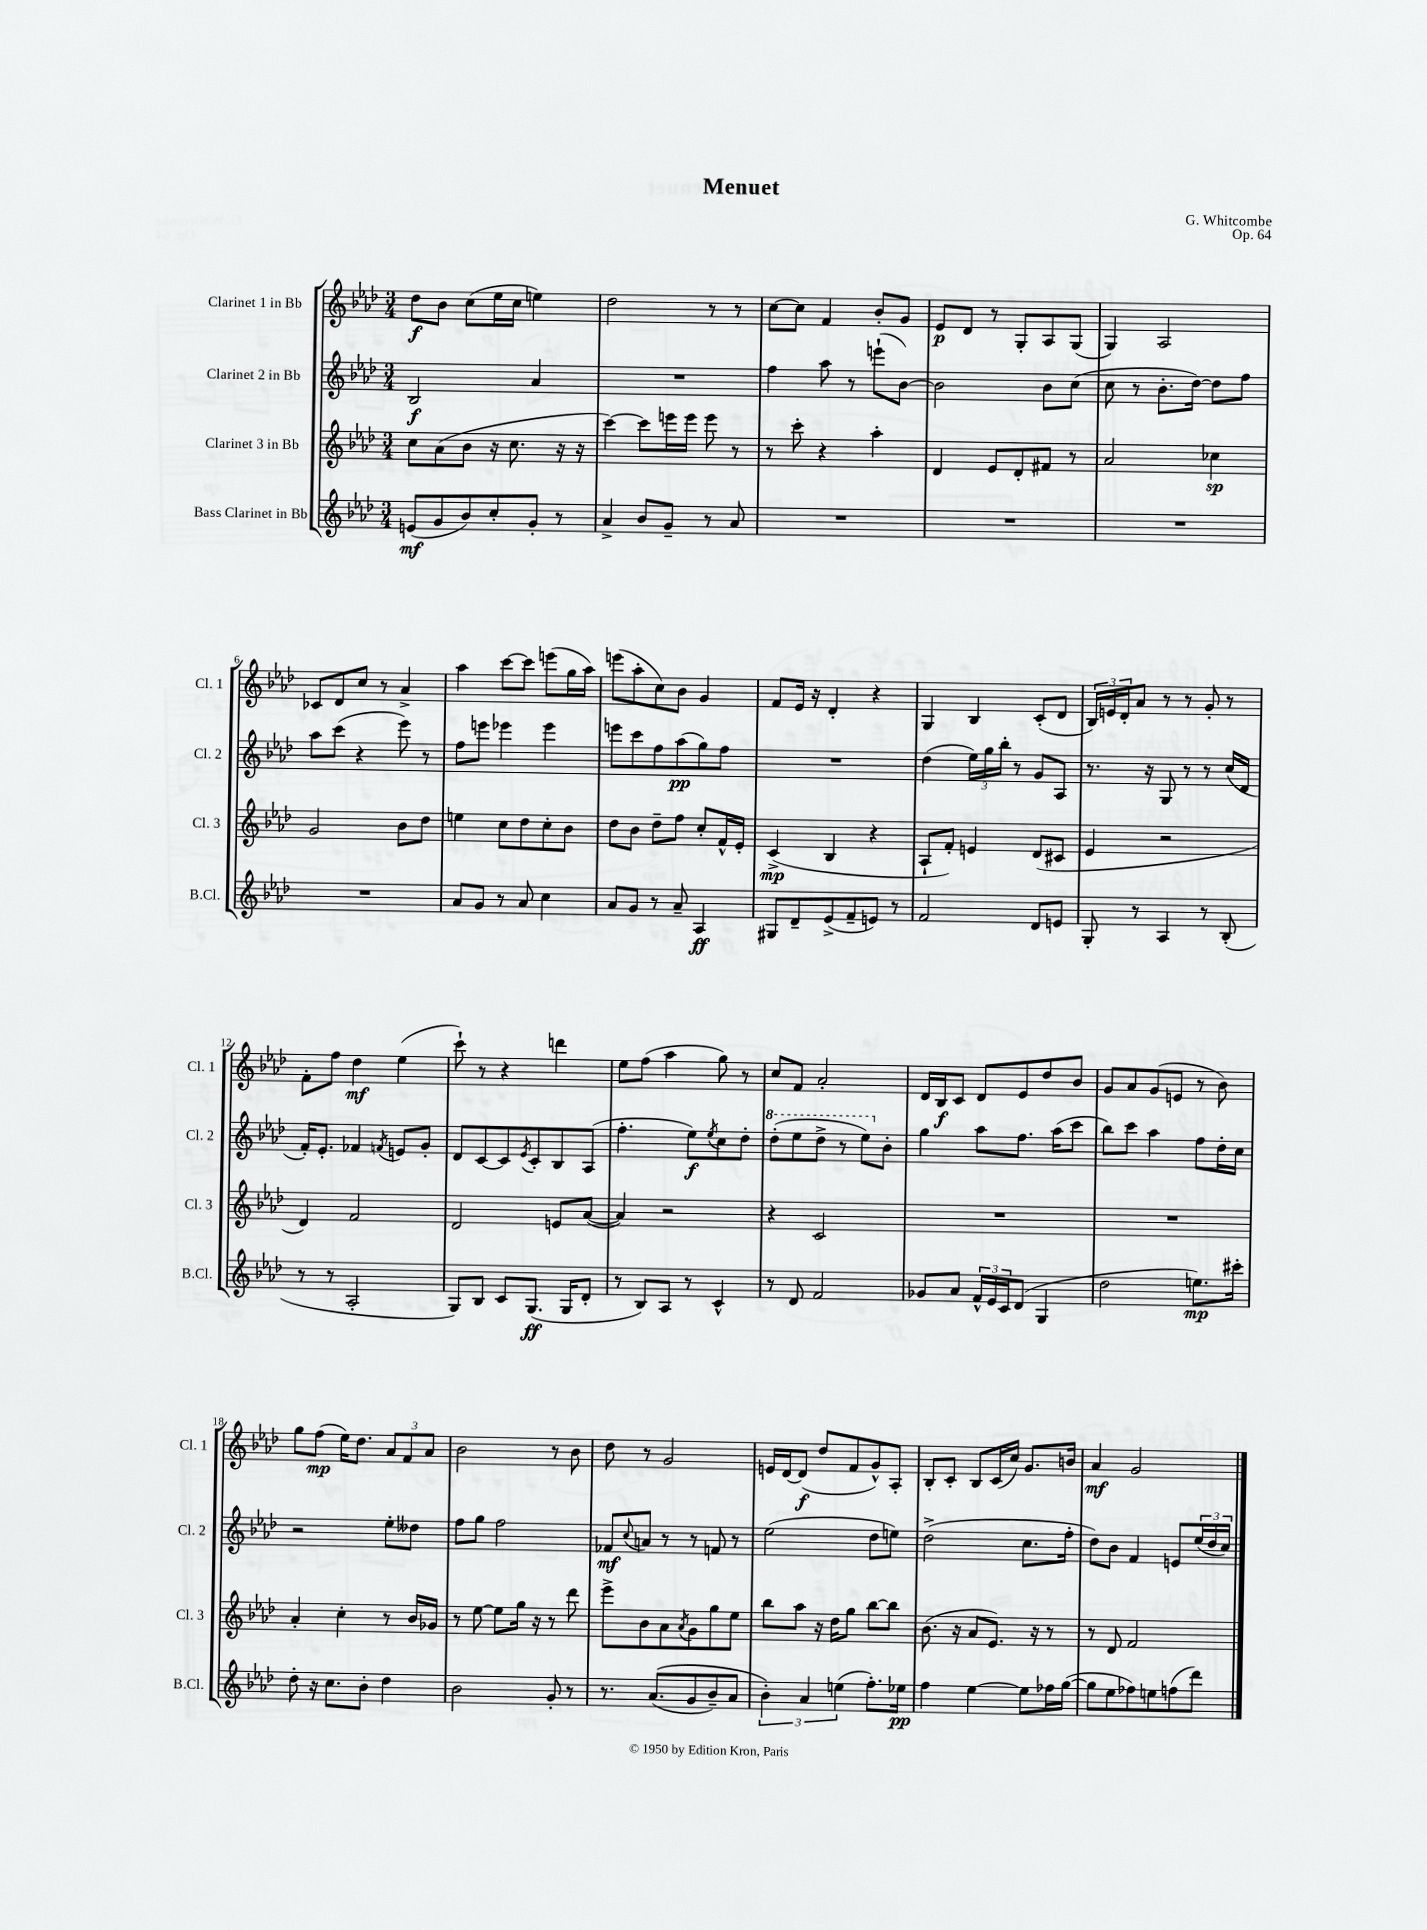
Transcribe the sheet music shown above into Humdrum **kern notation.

**kern	**dynam	**kern	**dynam	**kern	**dynam	**kern	**dynam
*part4	*part4	*part3	*part3	*part2	*part2	*part1	*part1
*staff4	*staff4	*staff3	*staff3	*staff2	*staff2	*staff1	*staff1
*I"Bass Clarinet in Bb	*	*I"Clarinet 3 in Bb	*	*I"Clarinet 2 in Bb	*	*I"Clarinet 1 in Bb	*
*I'B.Cl.	*	*I'Cl. 3	*	*I'Cl. 2	*	*I'Cl. 1	*
*clefG2	*	*clefG2	*	*clefG2	*	*clefG2	*
*k[b-e-a-d-]	*	*k[b-e-a-d-]	*	*k[b-e-a-d-]	*	*k[b-e-a-d-]	*
*M3/4	*	*M3/4	*	*M3/4	*	*M3/4	*
=1	=1	=1	=1	=1	=1	=1	=1
(8en/L	mf	8cc\L	.	2B-/	f	8dd-\L	f
8g/	.	(8a-\	.	.	.	8b-\J	.
8b-/)	.	8b-\J	.	.	.	(8cc\L	.
8cc'/	.	16r	.	.	.	16ee-\L	.
.	.	8.cc\	.	.	.	16cc\JJ	.
8g'/J	.	.	.	4a-/	.	4een\)	.
8r	.	16r	.	.	.	.	.
.	.	16r	.	.	.	.	.
=2	=2	=2	=2	=2	=2	=2	=2
4a-^/	.	[4ccc\)	.	2.r	.	2dd-\	.
8b-/L	.	8ccc\L]	.	.	.	.	.
8g~/J	.	16eeen\L	.	.	.	.	.
.	.	16eee\JJ	.	.	.	.	.
8r	.	8eee\	.	.	.	8r	.
8a-/	.	8r	.	.	.	8r	.
=3	=3	=3	=3	=3	=3	=3	=3
2.r	.	8r	.	4ff\	.	[8cc\L	.
.	.	8ccc'\	.	.	.	8cc\J]	.
.	.	4r	.	8aa-\	.	4f/	.
.	.	.	.	8r	.	.	.
.	.	4aa-'\	.	(8eeen`\L	.	8b-'/L	.
.	.	.	.	[8b-\J)	.	8g/J	.
=4	=4	=4	=4	=4	=4	=4	=4
2.r	.	4d-/	.	2b-\]	.	8e-/L	p
.	.	.	.	.	.	8d-/J	.
.	.	8e-/L	.	.	.	8r	.
.	.	8d-'/	.	.	.	8G'/L	.
.	.	8f#X/J	.	8b-\L	.	8A-/	.
.	.	8r	.	(8cc\J	.	(8G/J	.
=5	=5	=5	=5	=5	=5	=5	=5
2.r	.	2a-/	.	8cc\	.	4G/)	.
.	.	.	.	8r	.	.	.
.	.	.	.	8.b-'\L	.	2A-/	.
.	.	.	.	[16dd-\Jk)	.	.	.
.	.	4cc-X\	sp	8dd-\L]	.	.	.
.	.	.	.	8ff\J	.	.	.
!!LO:LB:g=z
=6	=6	=6	=6	=6	=6	=6	=6
2.r	.	2g/	.	8aa-\L	.	8c-X/L	.
.	.	.	.	(8ccc\J	.	8d-/	.
.	.	.	.	4r	.	8cc/J	.
.	.	.	.	.	.	8r	.
.	.	8b-\L	.	8eee-\)	.	4a-^/	.
.	.	8dd-\J	.	8r	.	.	.
=7	=7	=7	=7	=7	=7	=7	=7
8a-/L	.	4een\	.	8ff\L	.	4aa-\	.
8g/J	.	.	.	8eeen\J	.	.	.
8r	.	8cc\L	.	4eee-X\	.	[8ccc\L	.
8a-/	.	8dd-\	.	.	.	8ccc\J]	.
4cc\	.	8cc'\	.	4eee-\	.	(8eeen\L	.
.	.	8b-\J	.	.	.	16gg\L	.
.	.	.	.	.	.	16aa-\JJ)	.
=8	=8	=8	=8	=8	=8	=8	=8
8a-/L	.	8dd-\L	.	8eeen\L	.	(8eeen\L	.
8g/J	.	8b-\J	.	8ccc\	.	8aa-'\	.
8r	.	8dd-~\L	.	8ff\	.	8cc\)	.
8a-~/	.	8ff\J	.	(8aa-\	pp	8b-\J	.
4A-/	ff	8cc'/L	.	8gg\)	.	4g/	.
.	.	16f^^/L	.	8ff\J	.	.	.
.	.	16e-'/JJ	.	.	.	.	.
=9	=9	=9	=9	=9	=9	=9	=9
8G#X/L	.	(4c^/	mp	2.r	.	8f/L	.
8d-~/	.	.	.	.	.	16e-/Jk	.
.	.	.	.	.	.	16r	.
(8e-^/	.	4B-/	.	.	.	4d-'/	.
8f~/	.	.	.	.	.	.	.
8en/J)	.	4r	.	.	.	4r	.
8r	.	.	.	.	.	.	.
=10	=10	=10	=10	=10	=10	=10	=10
2f/	.	8A-`/L	.	(4dd-\	.	4G/	.
.	.	8f'/J)	.	.	.	.	.
.	.	4en/	.	24ee-\LL)	.	4B-/	.
.	.	.	.	24gg\	.	.	.
.	.	.	.	24bb-'\JJ	.	.	.
.	.	.	.	8r	.	.	.
8d-/L	.	(8d-/L	.	8g/L	.	(8c'/L	.
8en/J	.	8c#X/J	.	8A-/J	.	8d-/J	.
=11	=11	=11	=11	=11	=11	=11	=11
8G'/	.	4e-/	.	8.r	.	24B-/LL)	.
.	.	.	.	.	.	24en/	.
.	.	.	.	.	.	24d-'/J	.
8r	.	.	.	.	.	8a-/J	.
.	.	.	.	16r	.	.	.
4A-/	.	2r	.	8G/	.	8r	.
.	.	.	.	8r	.	8r	.
8r	.	.	.	8r	.	8g'/	.
(8B-'/	.	.	.	(16cc/LL	.	8r	.
.	.	.	.	16d-/JJ	.	.	.
!!LO:LB:g=z
=12	=12	=12	=12	=12	=12	=12	=12
8r	.	4d-/)	.	16f'/KL)	.	8f'\L	.
.	.	.	.	8.e-'/J	.	.	.
8r	.	.	.	.	.	8ff\J	.
2A-'/	.	2f/	.	4f-X/	.	4dd-\	mf
.	.	.	.	8qfn/	.	.	.
.	.	.	.	8en/L	.	(4ee-\	.
.	.	.	.	8g'/J	.	.	.
=13	=13	=13	=13	=13	=13	=13	=13
8G/L)	.	2d-/	.	8d-/L	.	8ccc`\)	.
8B-/J	.	.	.	[8c/	.	8r	.
8c/L	.	.	.	8c/]	.	4r	.
.	.	.	.	8qe-/	.	.	.
(8.G/J	ff	.	.	8c'/	.	.	.
.	.	8en/L	.	8B-/	.	4dddn\	.
16G/KL	.	.	.	.	.	.	.
8d-'/J	.	([8a-/J	.	(8A-/J	.	.	.
=14	=14	=14	=14	=14	=14	=14	=14
8r	.	4a-/])	.	4.ff'\	.	8ee-\L	.
8B-/L)	.	.	.	.	.	(8ff\J	.
8A-/J	.	2r	.	.	.	4aa-\	.
8r	.	.	.	8ee-\L)	f	.	.
.	.	.	.	8qee-/	.	.	.
4c^^/	.	.	.	8cc\	.	8gg\)	.
.	.	.	.	8dd-'\J	.	8r	.
=15	=15	=15	=15	=15	=15	=15	=15
*	*	*	*	*8va	*	*	*
8r	.	4r	.	(8ddd-'\L	.	8cc/L	.
8d-/	.	.	.	8eee-\	.	8f/J	.
2f/	.	2c/	.	8ddd-^\J	.	2a-'/	.
.	.	.	.	8r	.	.	.
.	.	.	.	8eee-\L)	.	.	.
*	*	*	*	*X8va	*	*	*
.	.	.	.	8b-'\J	.	.	.
=16	=16	=16	=16	=16	=16	=16	=16
8g-X/L	.	2.r	.	4gg\	.	16d-/LL	.
.	.	.	.	.	.	16B-/J	f
8a-/J	.	.	.	.	.	8c/J	.
24f^^/LL	.	.	.	8aa-\L	.	8d-/L	.
24e-/	.	.	.	.	.	.	.
24c/J	.	.	.	.	.	.	.
(8d-/J	.	.	.	8.ff\J	.	8e-/	.
4G/	.	.	.	.	.	8dd-/	.
.	.	.	.	(16aa-\KL	.	.	.
.	.	.	.	8ccc\J	.	8b-/J	.
=17	=17	=17	=17	=17	=17	=17	=17
2dd-\	.	2.r	.	8bb-\L)	.	8g/L	.
.	.	.	.	8ccc\J	.	8a-/	.
.	.	.	.	4aa-\	.	(8g/	.
.	.	.	.	.	.	8en/J	.
8.een\L)	mp	.	.	8ff\L	.	8r	.
.	.	.	.	16dd-'\L	.	8b-\)	.
16ccc#X'\Jk	.	.	.	16cc\JJ	.	.	.
!!LO:LB:g=z
=18	=18	=18	=18	=18	=18	=18	=18
8dd-'\	.	4a-'/	.	2r	.	8gg\L	.
16r	.	.	.	.	.	(8ff\J	mp
8.cc\L	.	.	.	.	.	.	.
.	.	4cc'\	.	.	.	16ee-\KL)	.
.	.	.	.	.	.	8.dd-\J	.
8b-'\J	.	.	.	.	.	.	.
4dd-\	.	8r	.	8ee-'\L	.	12a-/L	.
.	.	.	.	.	.	12f/	.
.	.	16b-/LL	.	8dd--X\J	.	.	.
.	.	.	.	.	.	12a-/J	.
.	.	16g-X/JJ	.	.	.	.	.
=19	=19	=19	=19	=19	=19	=19	=19
2b-\	.	8r	.	8ff\L	.	2b-\	.
.	.	[8ee-\	.	8gg\J	.	.	.
.	.	8ee-\L]	.	2ff\	.	.	.
.	.	16gg\Jk	.	.	.	.	.
.	.	16r	.	.	.	.	.
8g'/	.	8r	.	.	.	8r	.
8r	.	8ddd-\	.	.	.	8b-\	.
=20	=20	=20	=20	=20	=20	=20	=20
8.r	.	8eee-^\L	.	8f-X/L	mf	8dd-\	.
.	.	.	.	8qqcc/	.	.	.
.	.	8b-\	.	8an/J	.	8r	.
((8.a-/L	.	.	.	.	.	.	.
.	.	8a-\	.	8r	.	2g/	.
.	.	8qa-/	.	.	.	.	.
8g/	.	8g\	.	8r	.	.	.
8b-~/)	.	8gg\	.	8fn/	.	.	.
8a-/J	.	8ee-\J	.	8r	.	.	.
=21	=21	=21	=21	=21	=21	=21	=21
6b-'\)	.	8bb-\L	.	(2ee-\	.	16en/LL	.
.	.	.	.	.	.	[16d-/J	.
.	.	8aa-\J	.	.	.	(8d-/J]	f
6a-/	.	.	.	.	.	.	.
.	.	16r	.	.	.	8dd-/L	.
.	.	16dd-\KL	.	.	.	.	.
(6een\	.	.	.	.	.	.	.
.	.	8gg\J	.	.	.	8f/	.
8.ff'\L)	.	[8bb-\L	.	8dd-\L	.	8g^^/)	.
.	.	8bb-\J]	.	8een\J)	.	8A-'/J	.
16ee-X\Jk	pp	.	.	.	.	.	.
=22	=22	=22	=22	=22	=22	=22	=22
4ff\	.	(8.b-\	.	(2dd-^\	.	8B-'/L	.
.	.	.	.	.	.	8c'/J	.
.	.	16r	.	.	.	.	.
[4ee-\	.	8a-/L	.	.	.	8B-/L	.
.	.	8.e-/J)	.	.	.	(16c/L	.
.	.	.	.	.	.	16cc/JJ)	.
8ee-\L]	.	.	.	8.cc\L	.	8.g/L	.
.	.	16r	.	.	.	.	.
16ff-X\L	.	8r	.	.	.	.	.
([16gg\JJ	.	.	.	16ff'\Jk	.	16bn/Jk	.
=23	=23	=23	=23	=23	=23	=23	=23
8gg\L]	.	8r	.	8dd-\L)	.	4a-/	mf
8ee-\	.	8d-/	.	8b-\J	.	.	.
8ff-X\)	.	2f/	.	4f/	.	2g/	.
8een\	.	.	.	.	.	.	.
(8ffn\	.	.	.	8en/L	.	.	.
8ddd-\J)	.	.	.	(24ee-/L	.	.	.
.	.	.	.	24dd-/	.	.	.
.	.	.	.	24cc/JJ)	.	.	.
==	==	==	==	==	==	==	==
*-	*-	*-	*-	*-	*-	*-	*-
